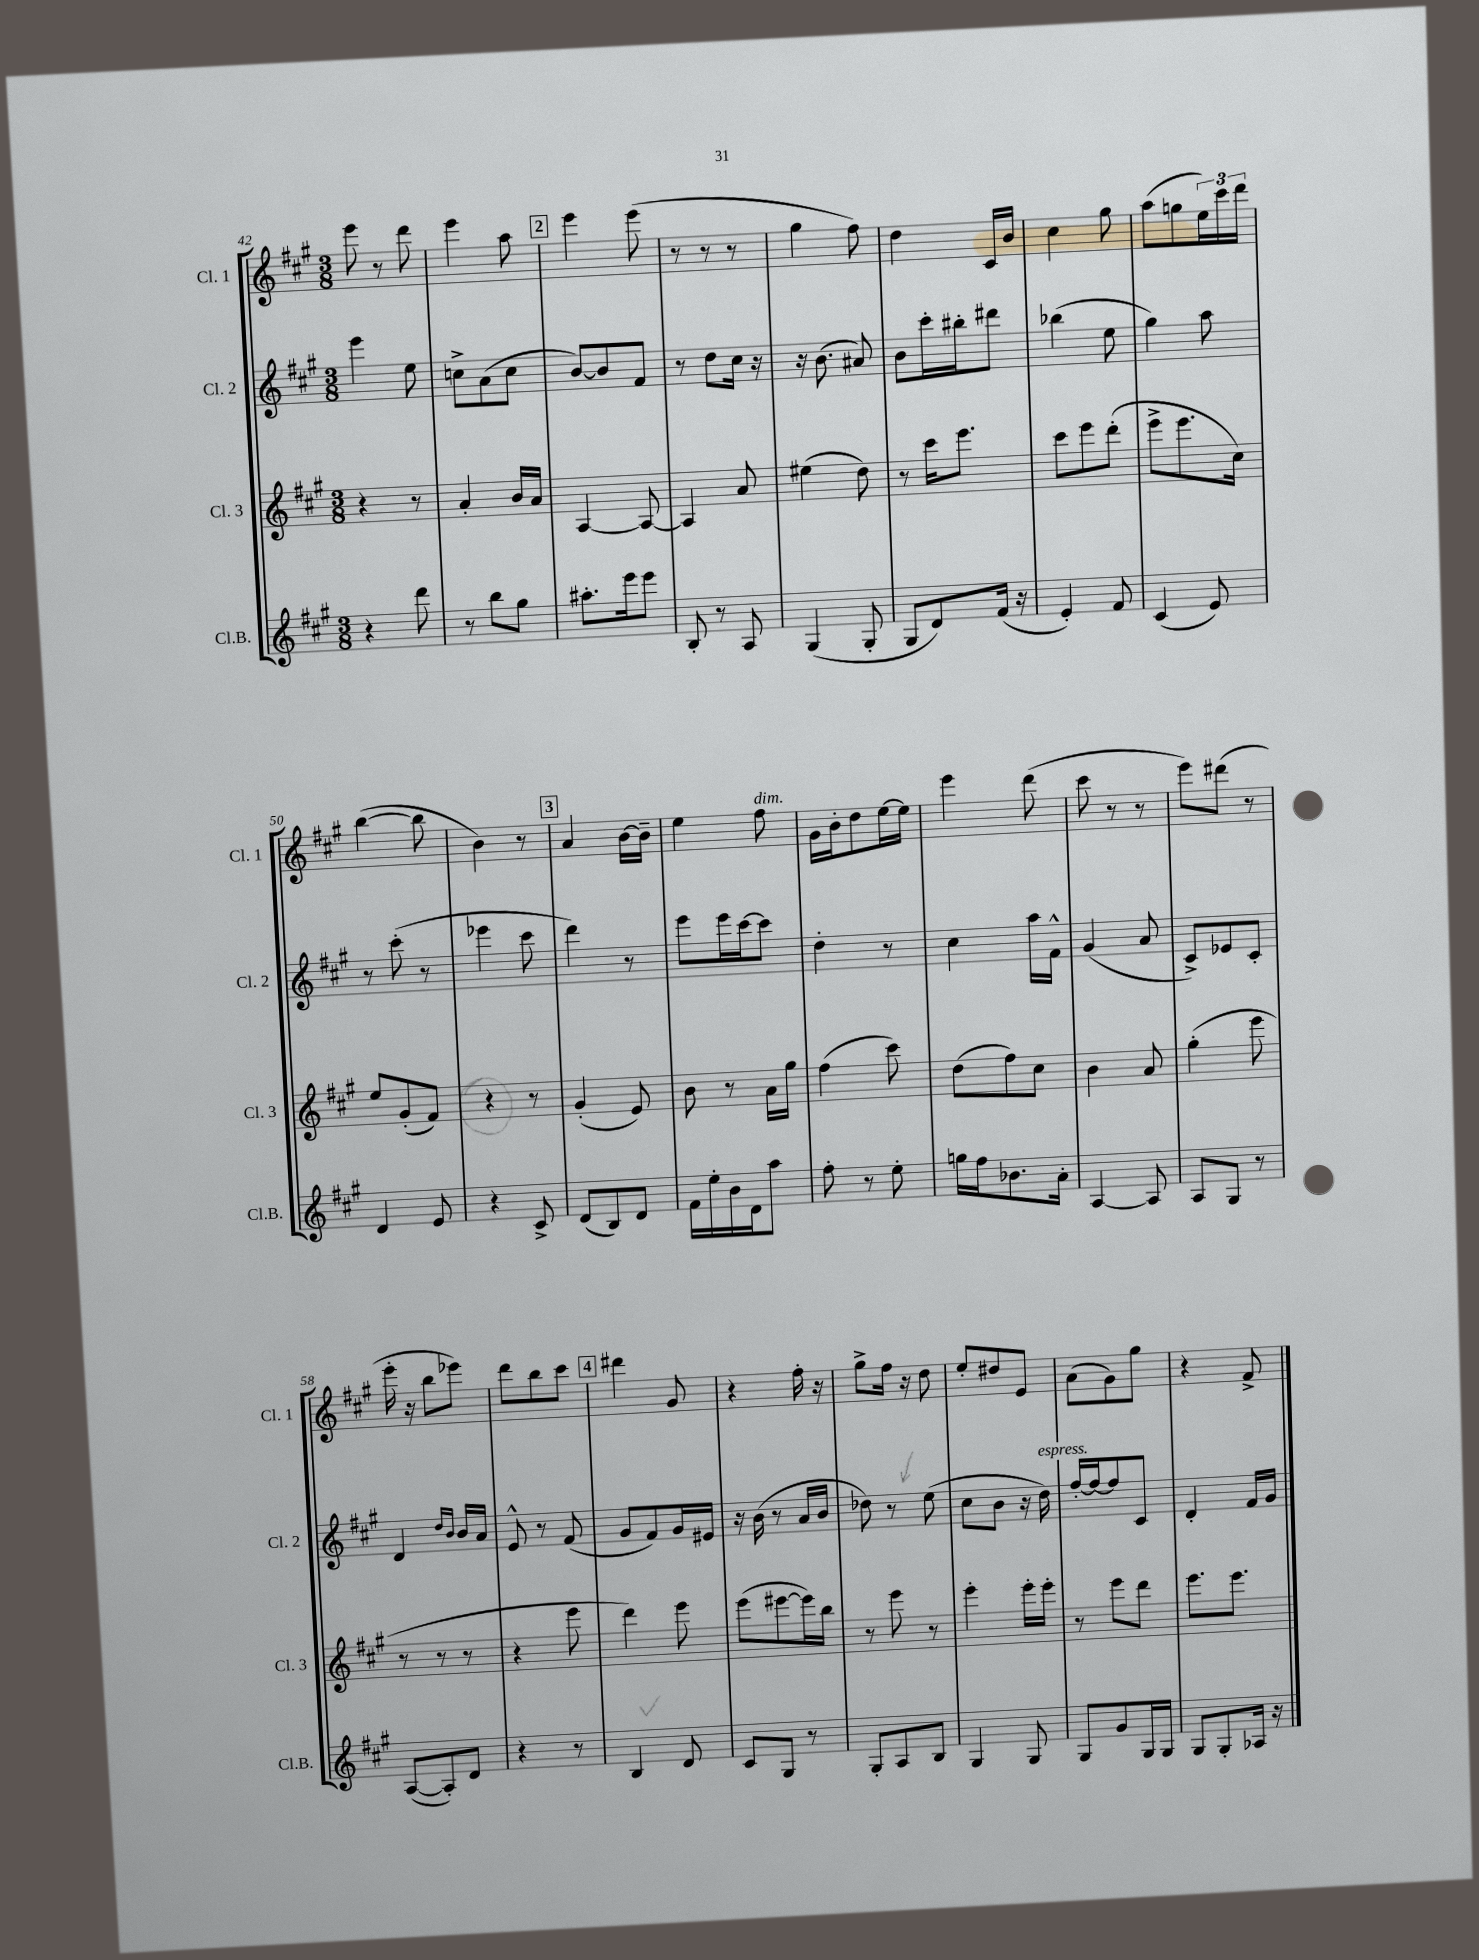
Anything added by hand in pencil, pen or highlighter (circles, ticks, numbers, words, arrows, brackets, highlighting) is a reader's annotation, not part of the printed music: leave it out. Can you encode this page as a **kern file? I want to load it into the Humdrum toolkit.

**kern	**kern	**kern	**kern
*part4	*part3	*part2	*part1
*staff4	*staff3	*staff2	*staff1
*I"Cl.B.	*I"Cl. 3	*I"Cl. 2	*I"Cl. 1
*I'Cl.B.	*I'Cl. 3	*I'Cl. 2	*I'Cl. 1
*clefG2	*clefG2	*clefG2	*clefG2
*k[f#c#g#]	*k[f#c#g#]	*k[f#c#g#]	*k[f#c#g#]
*M3/8	*M3/8	*M3/8	*M3/8
=42	=42	=42	=42
4r	4r	4eee\	8eee\
.	.	.	8r
8ddd\	8r	8ee\	8ddd\
=43	=43	=43	=43
8r	4a'/	8ccn^\L	4eee\
8bb\L	.	(8a\	.
8gg#\J	16b/LL	8cc\J	8aa\
.	16a/JJ	.	.
!!LO:REH:place=s1:t=2
=44	=44	=44	=44
8.aa#X'\L	[4A/	[8b/L)	4eee\
.	.	8b/]	.
16eee\k	.	.	.
8eee\J	8A/_	8f#/J	(8eee\
=45	=45	=45	=45
8B'/	4A/]	8r	8r
8r	.	8dd\L	8r
8A/	8a/	16cc#\Jk	8r
.	.	16r	.
=46	=46	=46	=46
(4G#/	(4ee#X\	16r	4gg#\
.	.	(8.b\	.
8G#'/	8dd\)	8a#X/)	8ff#\)
=47	=47	=47	=47
8G#/L	8r	8b\L	4dd\
8d/)	16ccc#\KL	16ccc#'\L	.
.	8.eee\J	16bb#X'\J	.
(16f#/Jk	.	8ddd#X\J	16c#/LL
16r	.	.	16b/JJ
=48	=48	=48	=48
4e'/)	8ccc#\L	(4bb-X\	4cc#\
.	8eee\	.	.
8f#/	(8ddd'\J	8ee\	8gg#\
=49	=49	=49	=49
(4c#/	8eee^\L	4gg#\)	(8aa\L
.	8.eee\	.	8ggn\
8e/)	.	8aa\	24ee\L)
.	.	.	24ccc#\
.	16cc#\Jk)	.	.
.	.	.	24ddd\JJ
!!LO:LB:g=z
=50	=50	=50	=50
4d/	8ee/L	8r	([4bb\
.	(8g#'/	(8ccc#'\	.
8e/	8f#/J)	8r	8bb\]
=51	=51	=51	=51
4r	4r	4eee-X\	4b\)
8c#^/	8r	8ccc#\	8r
!!LO:REH:place=s1:t=3
=52	=52	=52	=52
(8d/L	(4g#'/	4ddd\)	4a/
8B/)	.	.	.
8d/J	8e/)	8r	[16b\LL
.	.	.	16b~\JJ]
=53	=53	=53	=53
16f#\LL	8b\	8eee\L	4ee\
16ee'\	.	.	.
16b\	8r	16eee\L	.
16d\J	.	[16ccc#\J	.
!	!	!	!LO:TX:a:i:t=dim.
8aa\J	16a\LL	8ccc#\J]	8ff#\
.	16gg#\JJ	.	.
=54	=54	=54	=54
8ff#'\	(4ff#\	4dd'\	16g#\LL
.	.	.	16b'\J
8r	.	.	8dd\
8ee'\	8ccc#\)	8r	[16ee\L
.	.	.	16ee\JJ]
=55	=55	=55	=55
16ggn\LL	(8dd\L	4cc#\	4eee\
16ff#\J	.	.	.
8.b-X\	8ff#\)	.	.
.	8cc#\J	16aa\LL	(8ddd\
16a'\Jk	.	16f#^^\JJ	.
=56	=56	=56	=56
[4A/	4b\	(4g#/	8ccc#\
.	.	.	8r
8A/]	8a/	8a/	8r
=57	=57	=57	=57
8A/L	(4gg#'\	8c#^/L)	8eee\L)
8G#/J	.	8e-X/	(8ddd#X\J
8r	8eee\	8c#'/J	8r
!!LO:LB:g=z
=58	=58	=58	=58
([8A/L	8r	4d/	16eee'\
.	.	.	16r
8A'/])	8r	.	8bb\L
.	.	16qqdd/LL	.
.	.	16qqb/JJ	.
8d/J	8r	16b/LL	8eee-X\J)
.	.	16a/JJ	.
=59	=59	=59	=59
4r	4r	8e^^/	8ddd\L
.	.	8r	8bb\
8r	8eee\	(8f#/	8ccc#\J
!!LO:REH:place=s1:t=4
=60	=60	=60	=60
4B/	4ddd\)	8g#/L	4ddd#X\
.	.	8f#/)	.
8d/	8eee\	16g#/L	8g#/
.	.	16e#X/JJ	.
=61	=61	=61	=61
8c#/L	(8eee\L	16r	4r
.	.	(16b\	.
8G#/J	[8eee#X\	8r	.
8r	16eee#\L])	16a/LL	16ff#'\
.	16bb\JJ	16b/JJ	16r
=62	=62	=62	=62
8G#'/L	8r	8dd-X\)	8gg#^\L
8A/	8eee\	8r	16ff#\Jk
.	.	.	16r
8B/J	8r	(8ee\	8dd\
=63	=63	=63	=63
4G#/	4eee'\	8cc#\L	8ee'/L
.	.	8b\J	8dd#X/
8G#/	16eee'\LL	16r	8e/J
!	!	!LO:TX:a:i:t=espress.	!
.	16eee'\JJ	16dd\)	.
=64	=64	=64	=64
8G#/L	8r	[16ff#'/LL	(8a\L
.	.	16ff#/J_	.
8g#/	8eee\L	8ff#/]	8g#\)
16G#/L	8ddd\J	8c#/J	8gg#\J
16G#/JJ	.	.	.
=65	=65	=65	=65
8G#/L	8.eee\L	4d'/	4r
8G#'/	.	.	.
.	8.eee\J	.	.
16A-X/Jk	.	16f#/LL	8f#^/
16r	.	16g#/JJ	.
==	==	==	==
*-	*-	*-	*-
